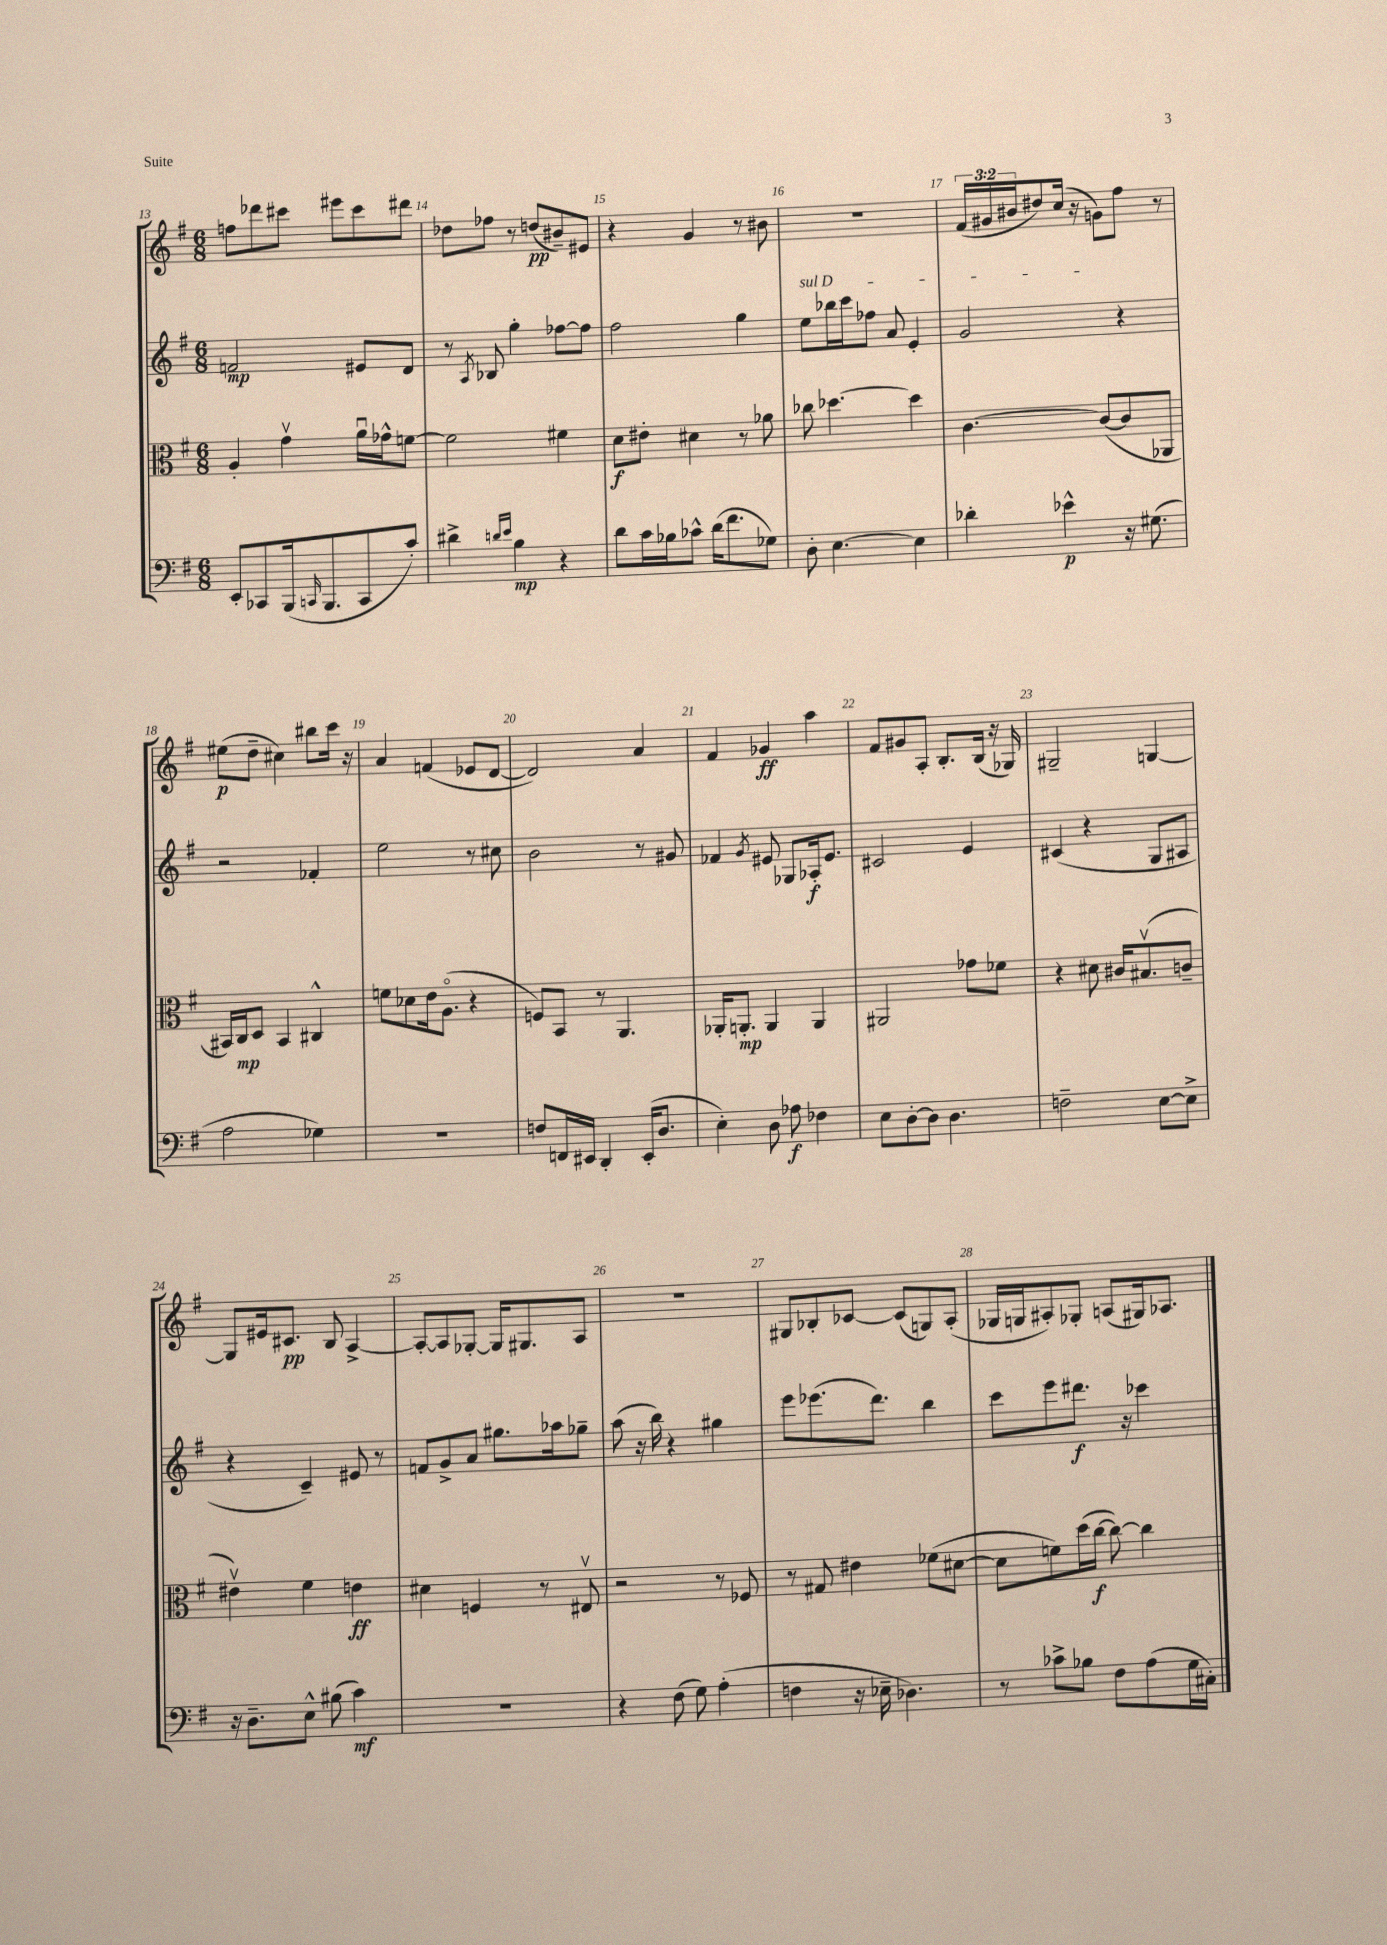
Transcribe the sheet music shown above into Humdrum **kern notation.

**kern	**kern	**kern	**kern
*staff4	*staff3	*staff2	*staff1
*clefF4	*clefC3	*clefG2	*clefG2
*k[f#]	*k[f#]	*k[f#]	*k[f#]
*M6/8	*M6/8	*M6/8	*M6/8
8EE'	4A'	2f	8ff
8CC-	.	.	8ddd-
(16BBB	4gv	.	8ccc#
16qqCC	.	.	.
8.BBB	.	.	.
.	.	.	8eee#
8CC	16au	8e#	8ccc#
.	16g-^^	.	.
8c')	[8f	8d	8ddd#
=	=	=	=
4d#^	2f]	8r	8dd-
.	.	8qA	.
.	.	8B-	8ff-
16qqd	.	.	.
16qqe	.	.	.
4B	.	4gg'	8r
.	.	.	(8dd
4r	4f#	[8ff-	8b#~)
.	.	8ff-]	8e#
=	=	=	=
8d	8d	2ff#	4r
16c	8e#'	.	.
16B-	.	.	.
8c-^^	4d#	.	4g
(16d	.	.	.
8.f#	.	.	.
.	8r	4gg	8r
8G-)	8a-	.	8b#
=	=	=	=
8D'	8cc-	8ee	2.r
[4.E	[4.dd-	16bb-	.
.	.	16ccc	.
.	.	8ff-	.
.	.	8a	.
4E]	4dd-]	4e'	.
=	=	=	=
4d-'	[4.c	2g	(24f#
.	.	.	24g#
.	.	.	24b#
.	.	.	8dd#)
4e-^^	.	.	(16cc
.	.	.	16r
.	(8c_	.	8g)
16r	8c]	4r	8ff#
(8.G#	.	.	.
.	8AA-	.	8r
=	=	=	=
2A	16BB#)	2r	(8ee#
.	16C	.	.
.	8D	.	8dd~
.	4BB#	.	4cc#)
4G-)	4C#^^	4f-'	8bb#
.	.	.	16ccc
.	.	.	16r
=	=	=	=
2.r	8f	2ee	4a
.	8d-	.	.
.	16e	.	(4f
.	(8.Ao	.	.
.	4r	8r	8e-
.	.	8cc#	[8d
=	=	=	=
8F	8F)	2b	2d])
16FF	8BB	.	.
16EE#	.	.	.
4DD'	8r	.	.
.	4.AA	.	.
(16EE#'	.	8r	4a
8.D	.	.	.
.	.	8g#	.
=	=	=	=
4E')	16AA-'	4f-	4f#
.	8.AA'	.	.
.	.	8qg	.
8D	4AA	8e#	4g-
8A-	.	8G-	.
4F-	4AA	16A-'	4aa
.	.	8.e#	.
=	=	=	=
8E	2AA#	2c#	8f#
[8D'	.	.	8g#
8D]	.	.	8A'
4.D	.	.	8.B'
.	8g-	4e	.
.	.	.	(16B
.	8f-	.	16r
.	.	.	16G-)
=	=	=	=
2F~	4r	(4c#	2G#~
.	8d#	4r	.
.	16c#	.	.
.	(8.B#v	.	.
[8E	.	8G	[4G
8E^]	8c~	8A#	.
=	=	=	=
16r	4e#v)	4r	8G]
8.D~	.	.	.
.	.	.	16e#
.	.	.	8.c#
8E^^	4f#	4c~)	.
(8B#	.	.	8B
4c)	4e	8e#	[4A^
.	.	8r	.
=	=	=	=
2.r	4d#	8f	8A'_
.	.	8g^	8A]
.	4F	8a	[8G-'
.	.	8.gg#	16G-]
.	.	.	8.G#
.	8r	.	.
.	.	16aa-	.
.	8E#v	8gg-~	8A
=	=	=	=
4r	2r	(8aa	2.r
.	.	16r	.
.	.	16bb)	.
(8F#	.	4r	.
8G)	.	.	.
(4A'	8r	4gg#	.
.	8F-	.	.
=	=	=	=
4F	8r	8eee	8G#
.	8G#	(8.eee-	8B-'
16r	4e#	.	[8c-
16E-~	.	8.ddd)	.
4.D-)	.	.	(8c-]
.	(8f-	4bb	8G)
.	[8d#	.	(8A'
=	=	=	=
8r	8d#]	8ccc	16G-
.	.	.	16G
8c-^	8f)	8eee	8A#')
8B-	(16dd	8.ddd#	8G-'
.	[16cc	.	.
8F#	8cc_)	.	(8A
.	.	16r	.
(8A	4cc]	4ccc-	16G#)
.	.	.	8.A-
16G	.	.	.
16C#')	.	.	.
==	==	==	==
*-	*-	*-	*-
